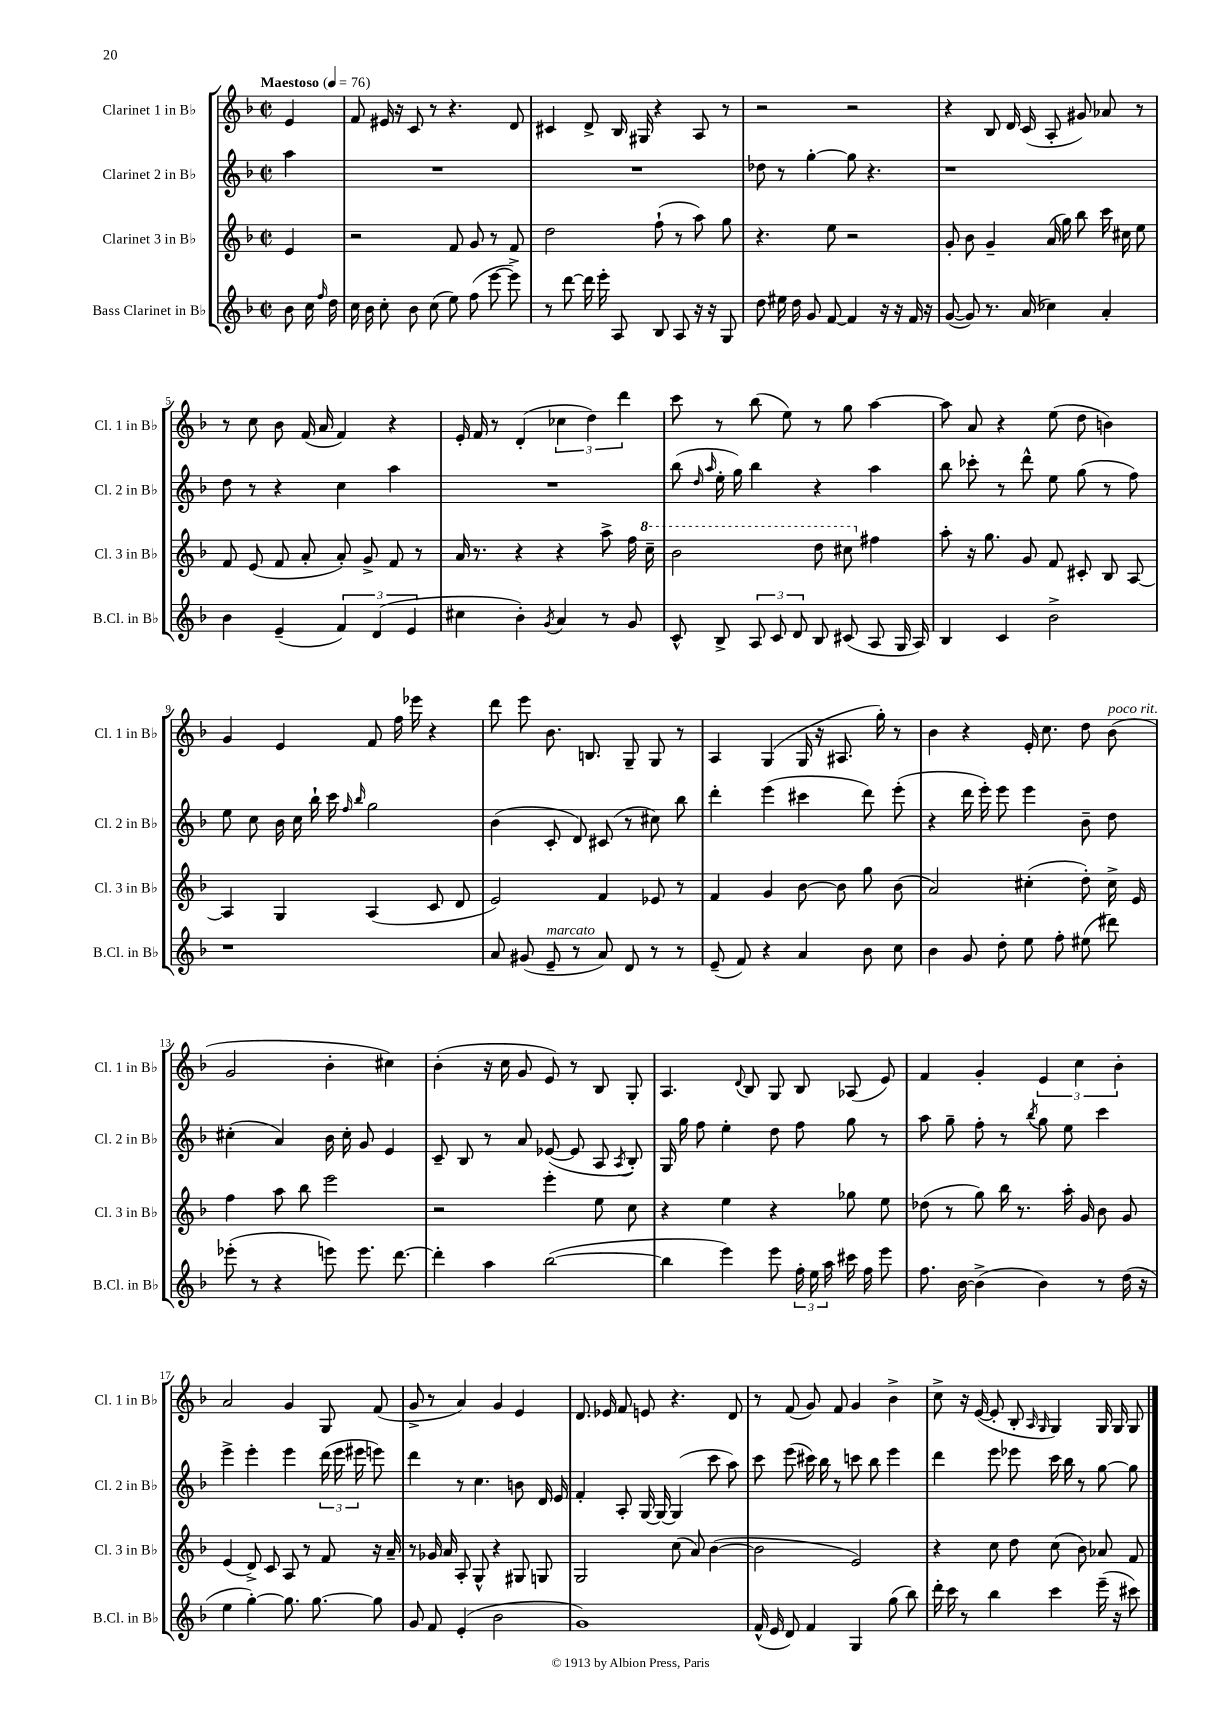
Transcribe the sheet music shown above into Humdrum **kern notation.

**kern	**kern	**kern	**kern
*part4	*part3	*part2	*part1
*staff4	*staff3	*staff2	*staff1
*I"Bass Clarinet in B♭	*I"Clarinet 3 in B♭	*I"Clarinet 2 in B♭	*I"Clarinet 1 in B♭
*I'B.Cl. in B♭	*I'Cl. 3 in B♭	*I'Cl. 2 in B♭	*I'Cl. 1 in B♭
*clefG2	*clefG2	*clefG2	*clefG2
*k[b-]	*k[b-]	*k[b-]	*k[b-]
*M2/2	*M2/2	*M2/2	*M2/2
*met(c|)	*met(c|)	*met(c|)	*met(c|)
*MM76	*MM76	*MM76	*MM76
=	=	=	=
!	!	!	!LO:TX:a:B:t=Maestoso
8b-\	4e/	4aa\	4e/
16cc\	.	.	.
16qqff/	.	.	.
16dd\	.	.	.
=1	=1	=1	=1
16cc\	2r	1r	8f/
16b-\	.	.	.
8cc'\	.	.	16e#X/
.	.	.	16r
8b-\	.	.	8c/
(8cc\	.	.	8r
8ee\)	8f/	.	4.r
(8ff\	8g/	.	.
[8eee\	8r	.	.
8eee^\])	8f/	.	8d/
=2	=2	=2	=2
8r	2dd\	1r	4c#X/
[8ddd\	.	.	.
16ddd\]	.	.	8d^/
16eee'\	.	.	.
8A/	.	.	16B-/
.	.	.	16G#X/
8B-/	(8ff`\	.	4r
8A/	8r	.	.
16r	8aa\)	.	8A/
16r	.	.	.
8G/	8gg\	.	8r
=3	=3	=3	=3
8dd\	4.r	8dd-X\	2r
16ee#X\	.	8r	.
16dd\	.	.	.
8g/	.	[4gg'\	.
[8f/	8ee\	.	.
4f/]	2r	8gg\]	2r
.	.	4.r	.
16r	.	.	.
16r	.	.	.
16f/	.	.	.
16r	.	.	.
=4	=4	=4	=4
([8g/	8g'/	1r	4r
8g/])	8b-\	.	.
8.r	4g~/	.	8B-/
.	.	.	16d/
(16a/	.	.	(16c/
4cc-X\)	(16a/	.	8A'/
.	16gg\)	.	.
.	8bb-\	.	8g#X/)
4a'/	16ccc\	.	8a-X/
.	16cc#X\	.	.
.	8ee\	.	8r
!!LO:LB:g=z
=5	=5	=5	=5
4b-\	8f/	8dd\	8r
.	(8e/	8r	8cc\
(4e~/	8f/	4r	8b-\
.	8a'/	.	(16f/
.	.	.	16a/
6f/)	8a'/)	4cc\	4f/)
.	8g^/	.	.
(6d/	.	.	.
.	8f/	4aa\	4r
6e/	.	.	.
.	8r	.	.
=6	=6	=6	=6
4cc#X\	16a/	1r	16e'/
.	8.r	.	16f/
.	.	.	8r
4b-'\)	4r	.	(4d'/
8qg/	.	.	.
4a/	4r	.	6cc-X\
.	.	.	6dd\)
8r	8aa^\	.	.
.	.	.	6ddd\
8g/	16ff\	.	.
*	*8va	*	*
.	16ccc~\	.	.
=7	=7	=7	=7
8c^^/	2bb-\	(8bb-\	8ccc\
.	.	16qqdd/	.
.	.	16qqaa/	.
8B-^/	.	16ee'\	8r
.	.	16gg\)	.
12A/	.	4bb-\	(8bb-\
12c/	.	.	.
.	.	.	8ee\)
12d/	.	.	.
8B-/	8ddd\	4r	8r
(8c#X/	8ccc#X\	.	8gg\
*	*X8va	*	*
8A/	4ff#X\	4aa\	[4aa\
16G/	.	.	.
16A/)	.	.	.
=8	=8	=8	=8
4B-/	8aa'\	8bb-\	8aa\]
.	16r	8ccc-X'\	8a/
.	8.gg\	.	.
4c/	.	8r	4r
.	8g/	8ddd^^\	.
2b-^\	8f/	8ee\	(8ee\
.	8c#X'/	(8gg\	8dd\
.	8B-/	8r	4bn\)
.	[8A/	8ff\)	.
!!LO:LB:g=z
=9	=9	=9	=9
1r	4A/]	8ee\	4g/
.	.	8cc\	.
.	4G/	16b-\	4e/
.	.	16cc\	.
.	.	16bb-`\	.
.	.	16ccc\	.
.	.	16qqff/	.
.	.	16qqbb-/	.
.	(4A/	2gg\	8f/
.	.	.	16ff\
.	.	.	16eee-X\
.	8c/	.	4r
.	8d/	.	.
=10	=10	=10	=10
8a/	2e/)	(4b-\	8ddd\
(8g#X/	.	.	8eee\
!LO:TX:a:i:t=marcato	!	!	!
8e~/	.	8c'/	8.b-\
8r	.	8d/)	.
.	.	.	8.Bn/
8a/)	4f/	(8c#X/	.
8d/	.	8r	8G~/
8r	8e-X/	8cc#X\)	8G/
8r	8r	8bb-\	8r
=11	=11	=11	=11
(8e~/	4f/	4ddd'\	4A/
8f/)	.	.	.
4r	4g/	(4eee\	(4G/
4a/	[8b-\	4ccc#X\	16G/
.	.	.	16r
.	8b-\]	.	8.A#X/
8b-\	8gg\	8ddd\)	.
.	.	.	16gg'\)
8cc\	(8b-\	(8eee'\	8r
=12	=12	=12	=12
4b-\	2a/)	4r	4b-\
8g/	.	16ddd\	4r
.	.	16eee'\)	.
8dd'\	.	8eee\	.
8ee\	(4cc#X'\	4eee\	16e'/
.	.	.	8.cc\
8ff'\	.	.	.
(8ee#X\	8dd'\)	8b-~\	8dd\
!	!	!	!LO:TX:a:i:t=poco rit.
8ddd#X\)	16cc#^\	8dd\	(8b-\
.	16e/	.	.
!!LO:LB:g=z
=13	=13	=13	=13
(8eee-X'\	4ff\	(4cc#X'\	2g/
8r	.	.	.
4r	8aa\	4a/)	.
.	8bb-\	.	.
8eeen\)	2eee\	16b-\	4b-'\
.	.	16cc#'\	.
8.eee\	.	8g/	.
.	.	4e/	4cc#X\)
[8.ddd\	.	.	.
=14	=14	=14	=14
4ddd'\]	2r	8c~/	(4b-'\
.	.	8B-/	.
4aa\	.	8r	16r
.	.	.	16cc\
.	.	8a/	8g/
([2bb-\	4eee'\	([8e-X/	8e/)
.	.	8e-/]	8r
.	8ee\	8A/	8B-/
.	.	8qA/	.
.	8cc\	8B-'/)	8G'/
=15	=15	=15	=15
4bb-\]	4r	16G/	4.A/
.	.	16gg\	.
.	.	8ff\	.
4eee\)	4ee\	4ee'\	.
.	.	.	8qqd/
.	.	.	8B-/
8eee\	4r	8dd\	8G/
24ff'\	.	8ff\	8B-/
24ee\	.	.	.
24aa\	.	.	.
16ccc#X\	8gg-X\	8gg\	(8A-X/
16ff\	.	.	.
8eee\	8ee\	8r	8e/)
=16	=16	=16	=16
8.ff\	(8dd-X\	8aa\	4f/
.	8r	8gg~\	.
[16b-\	.	.	.
(4b-^\]	8gg\)	8ff'\	4g'/
.	16bb-\	8r	.
.	8.r	.	.
.	.	8qbb-/	.
4b-\)	.	8gg\	6e/
.	16aa'\	8ee\	.
.	.	.	6cc\
.	16g/	.	.
8r	8b-\	4ccc\	.
.	.	.	6b-'\
(16dd\	8g/	.	.
16r	.	.	.
!!LO:LB:g=z
=17	=17	=17	=17
4ee\	(4e/	4eee^\	2a/
[4gg'\)	8d^/)	4eee'\	.
.	8c/	.	.
8.gg\]	8A/	4eee\	4g/
.	8r	.	.
[8.gg\	.	.	.
.	8f/	(24ddd\	8G/
.	.	24eee\	.
.	.	24eee#X\	.
8gg\]	16r	8eeen\)	(8f/
.	16a~/	.	.
=18	=18	=18	=18
8g/	8r	4ddd\	8g^/
8f/	16g-X/	.	8r
.	16a/	.	.
(4e'/	8A'/	8r	4a/)
.	8G^^/	4.cc\	.
2b-\	4r	.	4g/
.	8G#X/	8bn\	4e/
.	8Gn/	16d/	.
.	.	16e/	.
=19	=19	=19	=19
1g)	2G/	4f'/	8.d/
.	.	.	16e-X/
.	.	8A'/	8f/
.	.	[16G/	8en/
.	.	16G/_	.
.	(8cc\	(4G/]	4.r
.	8a/)	.	.
.	([4b-\	8ccc\	.
.	.	8aa\)	8d/
=20	=20	=20	=20
(16f^^/	2b-\]	8ccc\	8r
16e/	.	.	.
8d/)	.	(8eee\	(8f/
4f/	.	16ccc#X\)	8g/)
.	.	16bb-\	.
.	.	8r	8f/
4G/	2e/)	8cccn\	4g/
.	.	8bb-\	.
(8gg\	.	4eee\	4b-^\
8bb-\)	.	.	.
=21	=21	=21	=21
16ddd'\	4r	4ddd\	8cc^\
16ccc\	.	.	.
8r	.	.	16r
.	.	.	([16e/
4bb-\	8cc\	8eee\	8e'/]
.	8dd\	8eee-X\	8B-'/
.	.	.	16qqA/
.	.	.	16qqG/
4ccc\	(8cc\	16ccc\	4G/)
.	.	16bb-\	.
.	8b-\)	8r	.
(16eee~\	8a-X/	[8gg\	16G/
16r	.	.	16G/
8ccc#X\)	8f/	8gg\]	8G/
==	==	==	==
*-	*-	*-	*-
